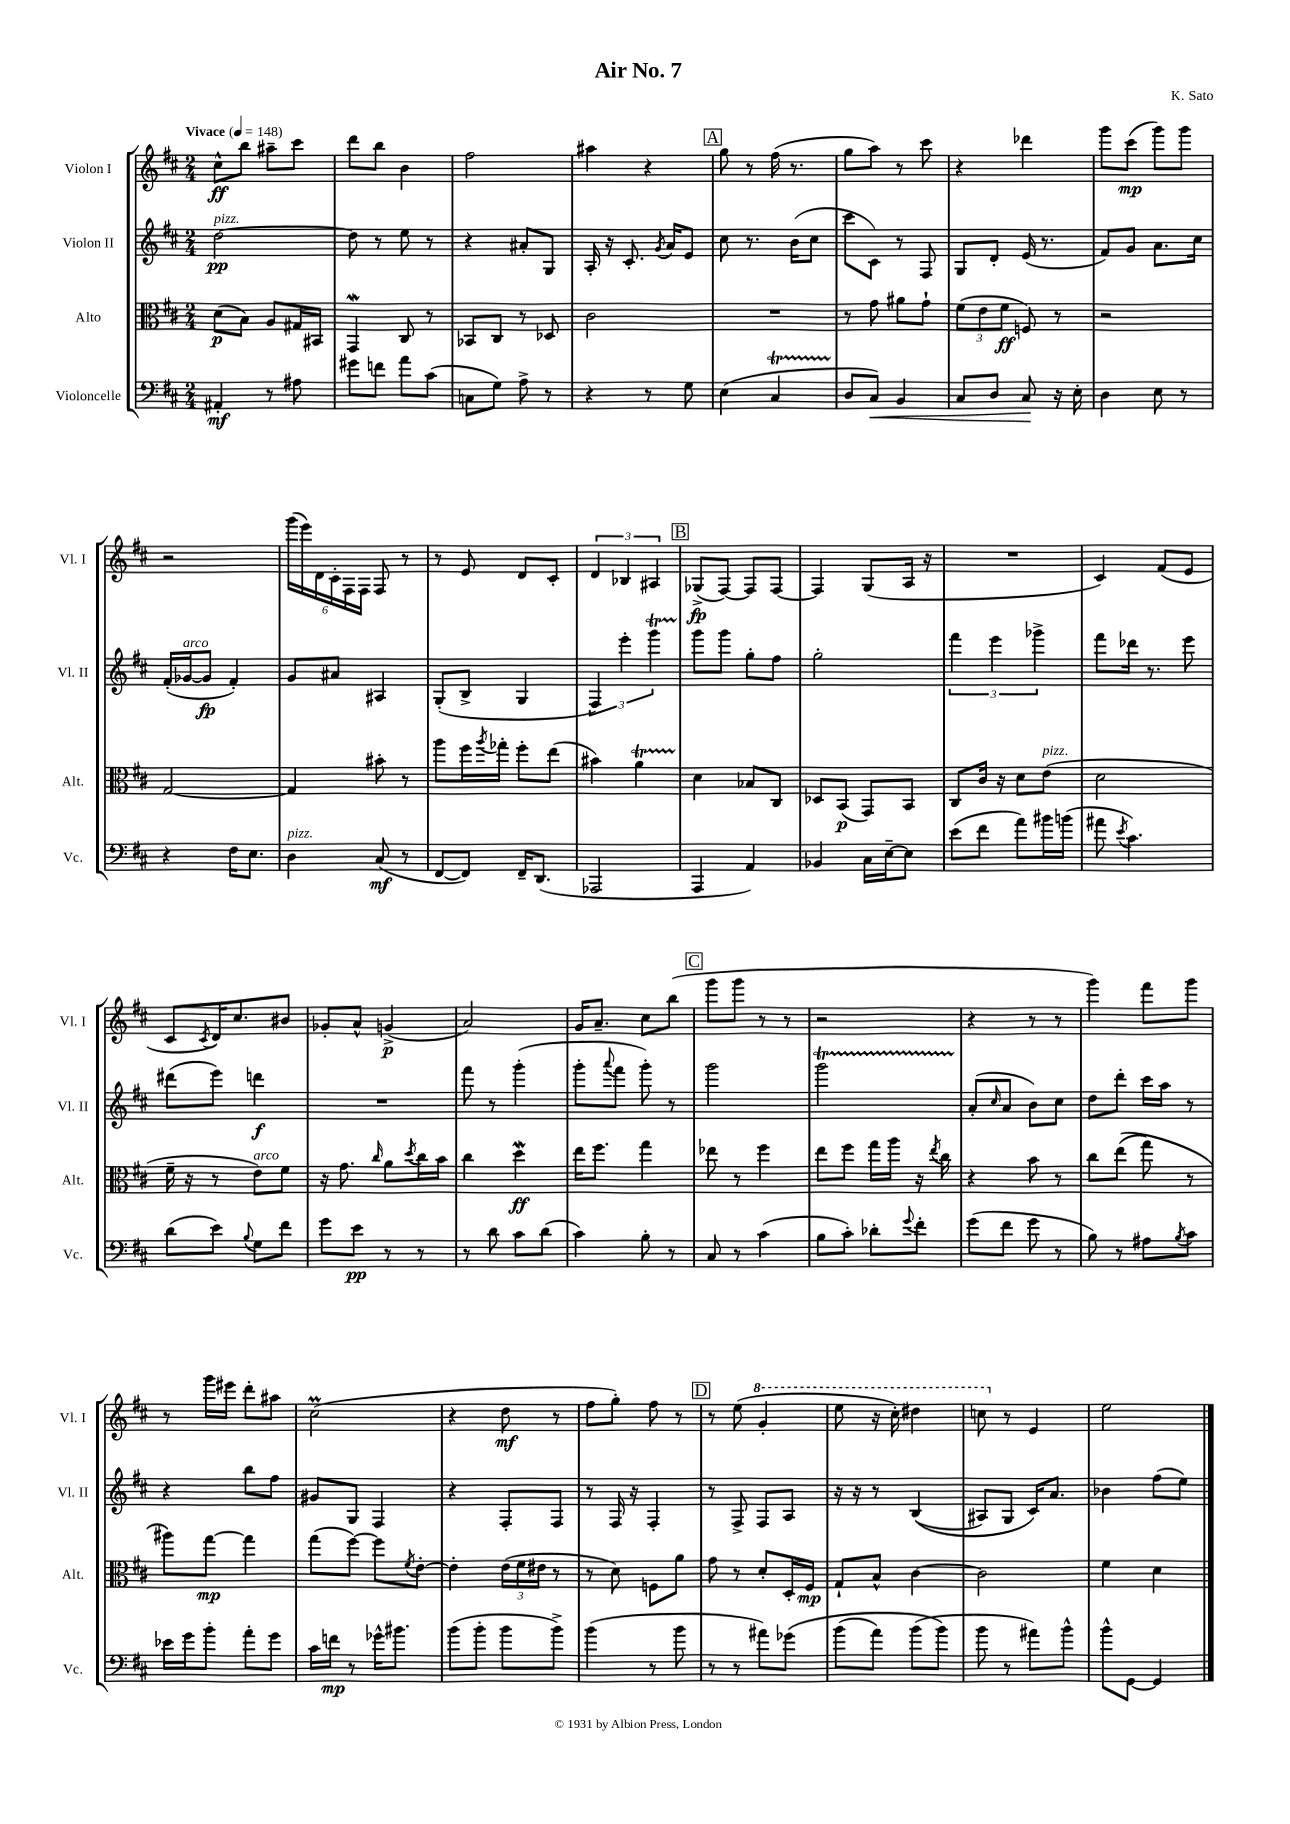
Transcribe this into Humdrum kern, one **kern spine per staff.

**kern	**dynam	**kern	**dynam	**kern	**dynam	**kern	**dynam
*part4	*part4	*part3	*part3	*part2	*part2	*part1	*part1
*staff4	*staff4	*staff3	*staff3	*staff2	*staff2	*staff1	*staff1
*I"Violoncelle	*	*I"Alto	*	*I"Violon II	*	*I"Violon I	*
*I'Vc.	*	*I'Alt.	*	*I'Vl. II	*	*I'Vl. I	*
*clefF4	*	*clefC3	*	*clefG2	*	*clefG2	*
*k[f#c#]	*	*k[f#c#]	*	*k[f#c#]	*	*k[f#c#]	*
*M2/4	*	*M2/4	*	*M2/4	*	*M2/4	*
*MM148	*	*MM148	*	*MM148	*	*MM148	*
=1	=1	=1	=1	=1	=1	=1	=1
!	!	!	!	!	!	!LO:TX:a:B:t=Vivace	!
!	!	!	!	!LO:TX:a:i:t=pizz.	!	!	!
4AA#X'/	mf	(8d\L	p	[2dd\	pp	8cc#^^\L	ff
.	.	8B\J)	.	.	.	8bb\J	.
8r	.	8A/L	.	.	.	8aa#X~\L	.
8A#X\	.	16G#X/L	.	.	.	8ccc#\J	.
.	.	16BB#X/JJ	.	.	.	.	.
=2	=2	=2	=2	=2	=2	=2	=2
8g#X\L	.	4GGw/	.	8dd\]	.	8ddd\L	.
8fn\J	.	.	.	8r	.	8bb\J	.
8a\L	.	8C#/	.	8ee\	.	4b\	.
(8c#\J	.	8r	.	8r	.	.	.
=3	=3	=3	=3	=3	=3	=3	=3
8Cn\L	.	8BB-X/L	.	4r	.	2ff#\	.
8G\J)	.	8C#/J	.	.	.	.	.
8A^\	.	8r	.	8a#X'/L	.	.	.
8r	.	8D-X/	.	8G/J	.	.	.
=4	=4	=4	=4	=4	=4	=4	=4
4r	.	2c#\	.	16A'/	.	4aa#X\	.
.	.	.	.	16r	.	.	.
.	.	.	.	8.c#'/	.	.	.
8r	.	.	.	.	.	4r	.
.	.	.	.	8qg/	.	.	.
.	.	.	.	16a/KL	.	.	.
8G\	.	.	.	8e/J	.	.	.
!!LO:REH:place=s1:t=A
=5	=5	=5	=5	=5	=5	=5	=5
(4E\	.	2r	.	8cc#\	.	8gg\	.
.	.	.	.	8.r	.	8r	.
4C#t/	.	.	.	.	.	(16ff#\	.
.	.	.	.	(16b\KL	.	8.r	.
.	.	.	.	8cc#\J	.	.	.
=6	=6	=6	=6	=6	=6	=6	=6
8D/L	.	8r	.	8ccc#\L	.	8gg\L	.
!	!LO:HP:b	!	!	!	!	!	!
8C#/J)	<	8g\	.	8c#\J)	.	8aa\J)	.
4BB/	.	8a#X\L	.	8r	.	8r	.
.	.	8g`\J	.	8F#/	.	8ccc#\	.
=7	=7	=7	=7	=7	=7	=7	=7
8C#/L	.	(12f#\L	.	8G/L	.	4r	.
.	.	12e\	.	.	.	.	.
8D/J	.	.	.	8d'/J	.	.	.
.	.	12f#\J	ff	.	.	.	.
8C#/	.	8Fn/)	.	(16e/	.	4ddd-X\	.
.	.	.	.	8.r	.	.	.
16r	[	8r	.	.	.	.	.
16E'\	.	.	.	.	.	.	.
=8	=8	=8	=8	=8	=8	=8	=8
4D\	.	2r	.	8f#/L)	.	8ggg\L	.
.	.	.	.	8g/J	.	(8ccc#\J	mp
8E\	.	.	.	8.a\L	.	8ggg\L)	.
8r	.	.	.	.	.	8ggg\J	.
.	.	.	.	16cc#\Jk	.	.	.
!!LO:LB:g=z
=9	=9	=9	=9	=9	=9	=9	=9
4r	.	[2G/	.	(16f#'/LL	.	2r	.
!	!	!	!	!LO:TX:a:i:t=arco	!	!	!
.	.	.	.	[16g-X/J	.	.	.
.	.	.	.	8g-/J]	fp	.	.
16F#\KL	.	.	.	4f#'/)	.	.	.
8.E\J	.	.	.	.	.	.	.
=10	=10	=10	=10	=10	=10	=10	=10
!LO:TX:a:i:t=pizz.	!	!	!	!	!	!	!
4D\	.	4G/]	.	8g/L	.	(24ggg\LL	.
.	.	.	.	.	.	24eee\)	.
.	.	.	.	.	.	24d\	.
.	.	.	.	8a#X/J	.	24c#'\	.
.	.	.	.	.	.	24F#\	.
.	.	.	.	.	.	24F#\JJ	.
(8C#/	mf	8b#X'\	.	4A#X/	.	8F#/	.
8r	.	8r	.	.	.	8r	.
=11	=11	=11	=11	=11	=11	=11	=11
[8FF#/L	.	8aa\L	.	(8G'/L	.	8r	.
8FF#/J])	.	16ff#\L	.	8B^/J	.	8e/	.
.	.	8qaa/	.	.	.	.	.
.	.	16gg-X'\JJ	.	.	.	.	.
16FF#~/KL	.	8ff#'\L	.	4G/	.	8d/L	.
(8.DD/J	.	.	.	.	.	.	.
.	.	(8ee\J	.	.	.	8c#'/J	.
=12	=12	=12	=12	=12	=12	=12	=12
2AAA-X/	.	4b#X\)	.	6F#/)	.	6d/	.
.	.	.	.	6eee'\	.	6B-X/	.
.	.	4aT\	.	.	.	.	.
.	.	.	.	6gggT\	.	6A#X/	.
!!LO:REH:place=s1:t=B
=13	=13	=13	=13	=13	=13	=13	=13
4AAA/	.	4d\	.	8ggg\L	.	(8G-X^/L	fp
.	.	.	.	8ggg\J	.	[8F#/J)	.
4AA/)	.	8B-X/L	.	8gg'\L	.	8F#/L]	.
.	.	8C#/J	.	8ff#\J	.	[8F#/J	.
=14	=14	=14	=14	=14	=14	=14	=14
4BB-X/	.	8D-X/L	.	2gg'\	.	4F#/]	.
.	.	(8BB/J	p	.	.	.	.
16C#\LL	.	8GG/L)	.	.	.	(8G/L	.
[16E~\J	.	.	.	.	.	.	.
8E\J]	.	8BB/J	.	.	.	16A/Jk	.
.	.	.	.	.	.	16r	.
=15	=15	=15	=15	=15	=15	=15	=15
(8e\L	.	8C#/L	.	6fff#\	.	2r	.
8f#\J	.	16c#/Jk	.	.	.	.	.
.	.	.	.	6eee\	.	.	.
.	.	16r	.	.	.	.	.
8a\L)	.	8d\L	.	.	.	.	.
.	.	.	.	6ggg-X^\	.	.	.
!	!	!LO:TX:a:i:t=pizz.	!	!	!	!	!
16b#X\L	.	(8e\J	.	.	.	.	.
(16bn\JJ	.	.	.	.	.	.	.
=16	=16	=16	=16	=16	=16	=16	=16
8a#X\	.	2d\	.	8fff#\L	.	4c#/)	.
8qe/	.	.	.	.	.	.	.
4.c#\)	.	.	.	16ddd-X\Jk	.	.	.
.	.	.	.	8.r	.	.	.
.	.	.	.	.	.	(8f#/L	.
.	.	.	.	8eee\	.	8e/J	.
!!LO:LB:g=z
=17	=17	=17	=17	=17	=17	=17	=17
(8d\L	.	16f#~\	.	(8ddd#X\L	.	8c#/L	.
.	.	16r	.	.	.	.	.
.	.	.	.	.	.	8qc#/	.
8e\J)	.	8r	.	8eee\J)	.	16d/K)	.
.	.	.	.	.	.	8.cc#/	.
8qqB/	.	.	.	.	.	.	.
!	!	!LO:TX:a:i:t=arco	!	!	!	!	!
8G\L	.	8e\L)	.	4dddn\	f	.	.
8f#\J	.	8f#\J	.	.	.	8b#X/J	.
=18	=18	=18	=18	=18	=18	=18	=18
8g\L	.	16r	.	2r	.	8g-X'/L	.
.	.	8.g\	.	.	.	.	.
8e\J	pp	.	.	.	.	8a^^/J	.
.	.	16qqcc#/	.	.	.	.	.
8r	.	8a\L	.	.	.	(4gn^/	p
.	.	8qdd/	.	.	.	.	.
8r	.	16cc#\L	.	.	.	.	.
.	.	16b\JJ	.	.	.	.	.
=19	=19	=19	=19	=19	=19	=19	=19
8r	.	4cc#\	.	8fff#\	.	2a/)	.
8d\	.	.	.	8r	.	.	.
8c#\L	.	4ddw\	ff	(4ggg'\	.	.	.
(8d\J	.	.	.	.	.	.	.
=20	=20	=20	=20	=20	=20	=20	=20
4c#\)	.	16ee\KL	.	8ggg'\L	.	16g/KL	.
.	.	8.ff#\J	.	.	.	8.a~/J	.
.	.	.	.	8qqaaa/	.	.	.
.	.	.	.	8fff#\J	.	.	.
8B'\	.	4gg\	.	8ggg'\)	.	8cc#\L	.
8r	.	.	.	8r	.	(8bb\J	.
!!LO:REH:place=s1:t=C
=21	=21	=21	=21	=21	=21	=21	=21
8C#/	.	8ee-X\	.	2ggg\	.	8ggg\L	.
8r	.	8r	.	.	.	8ggg\J	.
(4c#\	.	4ff#\	.	.	.	8r	.
.	.	.	.	.	.	8r	.
=22	=22	=22	=22	=22	=22	=22	=22
8B\L	.	8ee\L	.	2gggT\	.	2r	.
8c#'\J)	.	8ff#\J	.	.	.	.	.
8d-X'\L	.	16gg\LL	.	.	.	.	.
.	.	16aa\JJ	.	.	.	.	.
8qqg/	.	.	.	.	.	.	.
8f#'\J	.	16r	.	.	.	.	.
.	.	8qee/	.	.	.	.	.
.	.	16cc#\	.	.	.	.	.
=23	=23	=23	=23	=23	=23	=23	=23
(8g\L	.	4r	.	(8a'/L	.	4r	.
.	.	.	.	16qqcc#/	.	.	.
8f#\J	.	.	.	8a/J	.	.	.
8g\	.	8b\	.	8b\L)	.	8r	.
8r	.	8r	.	8cc#\J	.	8r	.
=24	=24	=24	=24	=24	=24	=24	=24
8B\)	.	8cc#\L	.	8dd\L	.	4ggg\)	.
8r	.	((8ee\J	.	8ddd'\J	.	.	.
8A#X\L	.	8gg\)	.	16ccc#\LL	.	8fff#\L	.
.	.	.	.	16aa\JJ	.	.	.
8qB/	.	.	.	.	.	.	.
8c#\J	.	8r	.	8r	.	8ggg\J	.
!!LO:LB:g=z
=25	=25	=25	=25	=25	=25	=25	=25
16e-X\LL	.	8aa#X\L)	.	4r	.	8r	.
16g\J	.	.	.	.	.	.	.
8b'\J	.	[8gg\J	mp	.	.	16ggg\LL	.
.	.	.	.	.	.	16eee#X\JJ	.
8a'\L	.	4gg\]	.	8bb\L	.	8ddd'\L	.
8g\J	.	.	.	8ff#\J	.	8aa#X\J	.
=26	=26	=26	=26	=26	=26	=26	=26
16c#\LL	.	(8gg\L	.	8g#X/L	.	(2cc#m\	.
16fn\JJ	mp	.	.	.	.	.	.
8r	.	[8ff#\J)	.	8G/J	.	.	.
16g-X^^\KL	.	8ff#\L]	.	4F#/	.	.	.
8.b#X\J	.	.	.	.	.	.	.
.	.	8qf#/	.	.	.	.	.
.	.	[8e'\J	.	.	.	.	.
=27	=27	=27	=27	=27	=27	=27	=27
(8b\L	.	4e'\]	.	4r	.	4r	.
8b'\J	.	.	.	.	.	.	.
8b\L	.	(24e\LL	.	8F#'/L	.	8dd\	mf
.	.	24f#\	.	.	.	.	.
.	.	24e#X\JJ	.	.	.	.	.
8b^\J)	.	8r	.	8F#/J	.	8r	.
=28	=28	=28	=28	=28	=28	=28	=28
(4b\	.	8r	.	8r	.	8ff#\L	.
.	.	8d\)	.	16F#/	.	8gg'\J)	.
.	.	.	.	16r	.	.	.
8r	.	8Fn\L	.	4F#'/	.	8ff#\	.
8b\	.	8a\J	.	.	.	8r	.
!!LO:REH:place=s1:t=D
=29	=29	=29	=29	=29	=29	=29	=29
8r	.	8g\	.	8r	.	8r	.
8r	.	8r	.	8F#^/	.	(8ee\	.
*	*	*	*	*	*	*8va	*
8a#X\L)	.	8d'/L	.	8F#/L	.	4gg'/	.
(8g-X\J	.	16D'/L	.	8A/J	.	.	.
.	.	16F#/JJ	mp	.	.	.	.
=30	=30	=30	=30	=30	=30	=30	=30
(8b\L	.	8G`/L	.	16r	.	8eee\	.
.	.	.	.	16r	.	.	.
8a\J)	.	8B^^/J	.	8r	.	16r	.
.	.	.	.	.	.	16ccc#'\)	.
(8b\L	.	[4c#\	.	((4B/	.	4ddd#X\	.
8b\J)	.	.	.	.	.	.	.
=31	=31	=31	=31	=31	=31	=31	=31
8b\	.	2c#\]	.	8A#X/L)	.	8cccn\	.
*	*	*	*	*	*	*X8va	*
8r	.	.	.	8G/J	.	8r	.
8a#X\L)	.	.	.	16c#/KL)	.	4e/	.
.	.	.	.	8.a/J	.	.	.
8b^^\J	.	.	.	.	.	.	.
=32	=32	=32	=32	=32	=32	=32	=32
8b^^\L	.	4f#\	.	4b-X\	.	2ee\	.
[8GG\J	.	.	.	.	.	.	.
4GG/]	.	4d\	.	(8ff#\L	.	.	.
.	.	.	.	8ee\J)	.	.	.
==	==	==	==	==	==	==	==
*-	*-	*-	*-	*-	*-	*-	*-
